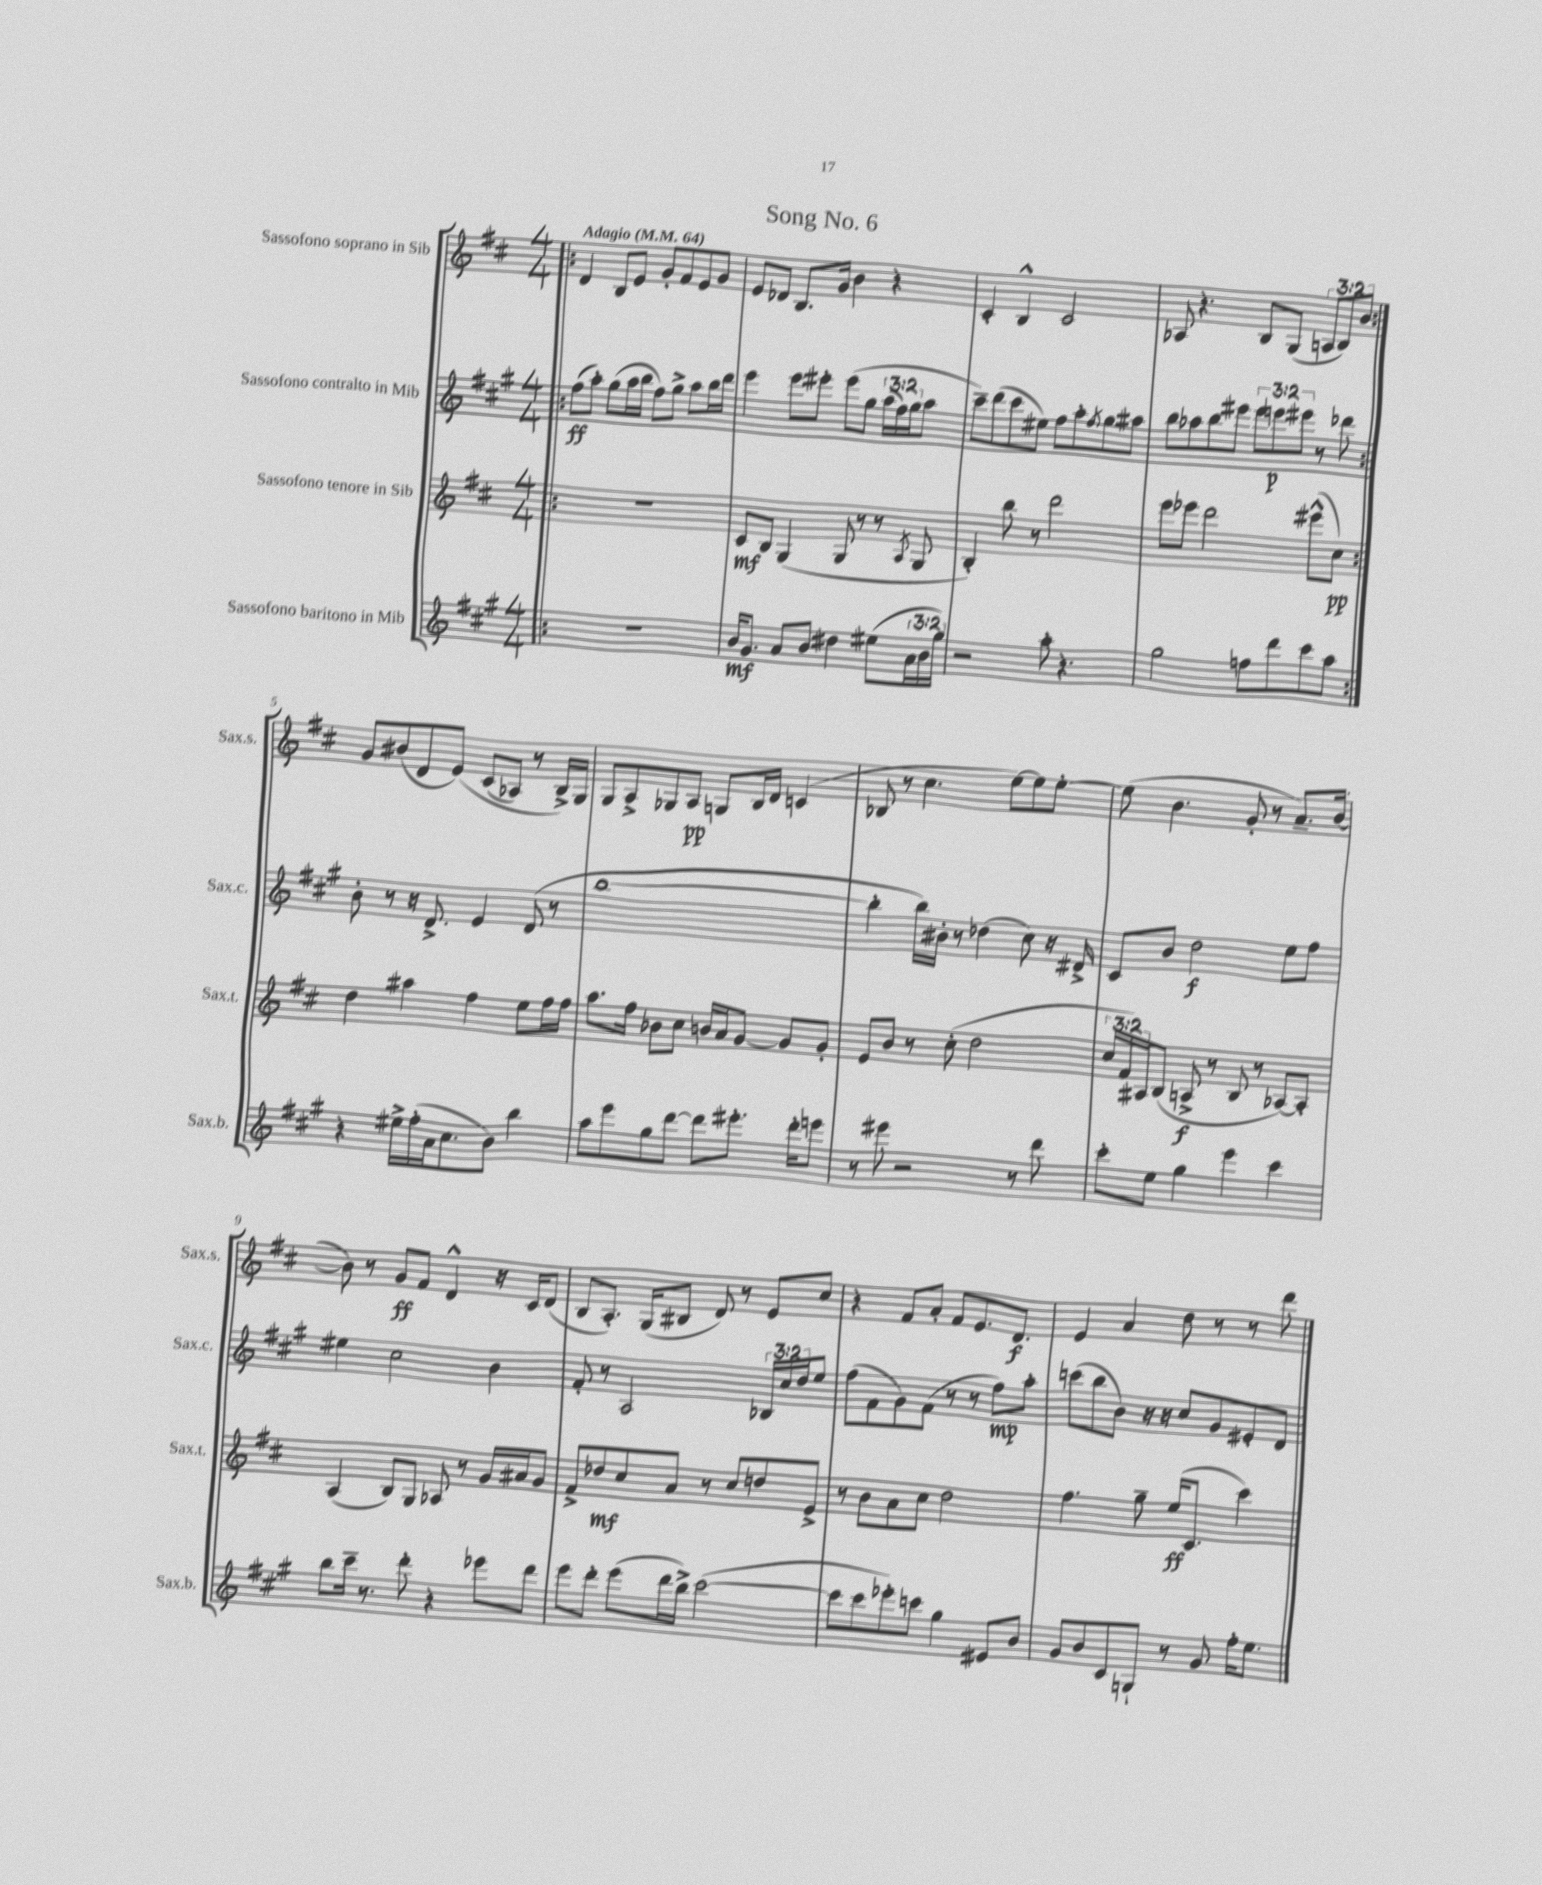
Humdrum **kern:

**kern	**kern	**kern	**kern
*staff4	*staff3	*staff2	*staff1
*clefG2	*clefG2	*clefG2	*clefG2
*k[f#c#g#]	*k[f#c#]	*k[f#c#g#]	*k[f#c#]
*M4/4	*M4/4	*M4/4	*M4/4
*MM64	*MM64	*MM64	*MM64
=!|:	=!|:	=!|:	=!|:
1r	1r	(8ff#	4d
.	.	8aa')	.
.	.	(8gg#	8B
.	.	16aa	8e
.	.	16bb	.
.	.	8ff#)	8g'
.	.	8gg#^	8f#
.	.	8aa	8e
.	.	16bb	8g
.	.	16ddd	.
=	=	=	=
16b	8c#	4eee	8e
8.g#	.	.	.
.	8B	.	8d-
8a	(4G	8eee	8.B
8b	.	8eee#'	.
.	.	.	16g
4dd#	8G	&(8eee#	4b
.	8r	8gg#	.
(8ee#	8r	(24aa	4r
.	.	24ff#)	.
.	.	24gg#	.
.	8qA	.	.
24a	8G	8aa	.
24b	.	.	.
24gg#)	.	.	.
=	=	=	=
2r	4B')	8ccc#~&)	4c#'
.	.	(8ddd	.
.	8bb	8ccc#	4B^^
.	8r	8ee#)	.
8aa'	2ddd	8ff#	2c#
4.r	.	8aa'	.
.	.	8qff#	.
.	.	8gg#	.
.	.	8aa#	.
=	=	=	=
2gg#	8eee	8bb	8A-
.	8eee-	8aa-	4.r
.	2ddd	8bb	.
.	.	8eee#	.
8ff	.	12eee#	8B
.	.	12eee	.
8ddd	.	.	(8G
.	.	12eee#	.
8ccc#	(8eee#^^	8r	12A
.	.	.	12B)
8aa	8cc#)	8ddd-	.
.	.	.	12b
=:|!	=:|!	=:|!	=:|!
4r	4dd	8b'	8g
.	.	8r	(8b#
16ee#^	4aa#	16r	8d
(16ff#'	.	8.d^	.
16a	.	.	&(8e)
8.cc#	.	.	.
.	4ff#	4e	(8c#
8b)	.	.	8A-)
4bb	8ee	(8d	8r
.	16ff#	8r	16B^&)
.	16ff#	.	16G
=	=	=	=
8aa	8.aa	[1bb	8G
8eee	.	.	8A^
.	16ff#	.	.
8gg#	8b-	.	8G-
[8ddd	8cc#	.	8A
8ddd]	16b	.	8G
.	16a	.	.
8.eee#'	[8g	.	16B
.	.	.	16d
.	8g]	.	(4c
16ddd'	.	.	.
8eee	8g'	.	.
=	=	=	=
8r	8e	4bb']	8B-
8eee#	8b	.	8r
2r	8r	16bb)	4.cc#
.	.	16b#'	.
.	(8cc#'	8r	.
.	2dd	(4dd-	.
.	.	.	[8ee)
8r	.	8cc#)	8ee]
8ddd	.	16r	[8ee'
.	.	16d#^	.
=	=	=	=
8ccc#'	24cc#	8c#	(8ee]
.	24f#)	.	.
.	24A#	.	.
8ee	(8B	8b	4.b
4gg#	8A^	2dd	.
.	8r	.	.
4eee	8B	.	8g'
.	8r	.	8r
4ccc#	[8A-)	8ee	8.a~)
.	8A-']	8ff#	.
.	.	.	([16b
=	=	=	=
8bb	(4A	4ee#	8b])
16ccc#~	.	.	8r
8.r	.	.	.
.	8B)	2cc#	8g
8ddd'	8G	.	8f#
4r	8A-	.	4d^^
.	8r	.	.
8eee-	16g	4b	16r
.	16a#	.	16c#
8ddd	8g	.	(8d
=	=	=	=
8eee	8f#^	8f#'	8B
8ddd'	8dd-	8r	8.A')
(8eee	8cc#	2A	.
.	.	.	(16G
16ddd	8a	.	8B#
16bb^)	.	.	.
([2ccc#	8r	.	8d)
.	8cc#	.	8r
.	8dd	24B-	8e
.	.	24cc#	.
.	.	24dd	.
.	8e^	8ee	8cc#
=	=	=	=
8ccc#]	8r	(8ff#	4r
8ccc#	8b	8f#	.
8eee-')	8a	8g#)	8f#
8ccc	8cc#	(8f#	8a'
4gg#	2dd	8r	8f#
.	.	8r	8.e
8e#	.	8ff#)	.
.	.	.	8.d
8b	.	8aa'	.
=	=	=	=
8g#	4.ff#	(8ccc	4e
8b	.	8bb	.
8c#	.	8b)	4a
8G`	8gg~	16r	.
.	.	16r	.
8r	(16ee	8cc#	8dd
.	8.c#	.	.
8g#	.	8g#	8r
16ff#'	4ccc#)	8e#'	8r
8.ee	.	.	.
.	.	8d	8ddd
==	==	==	==
*-	*-	*-	*-
